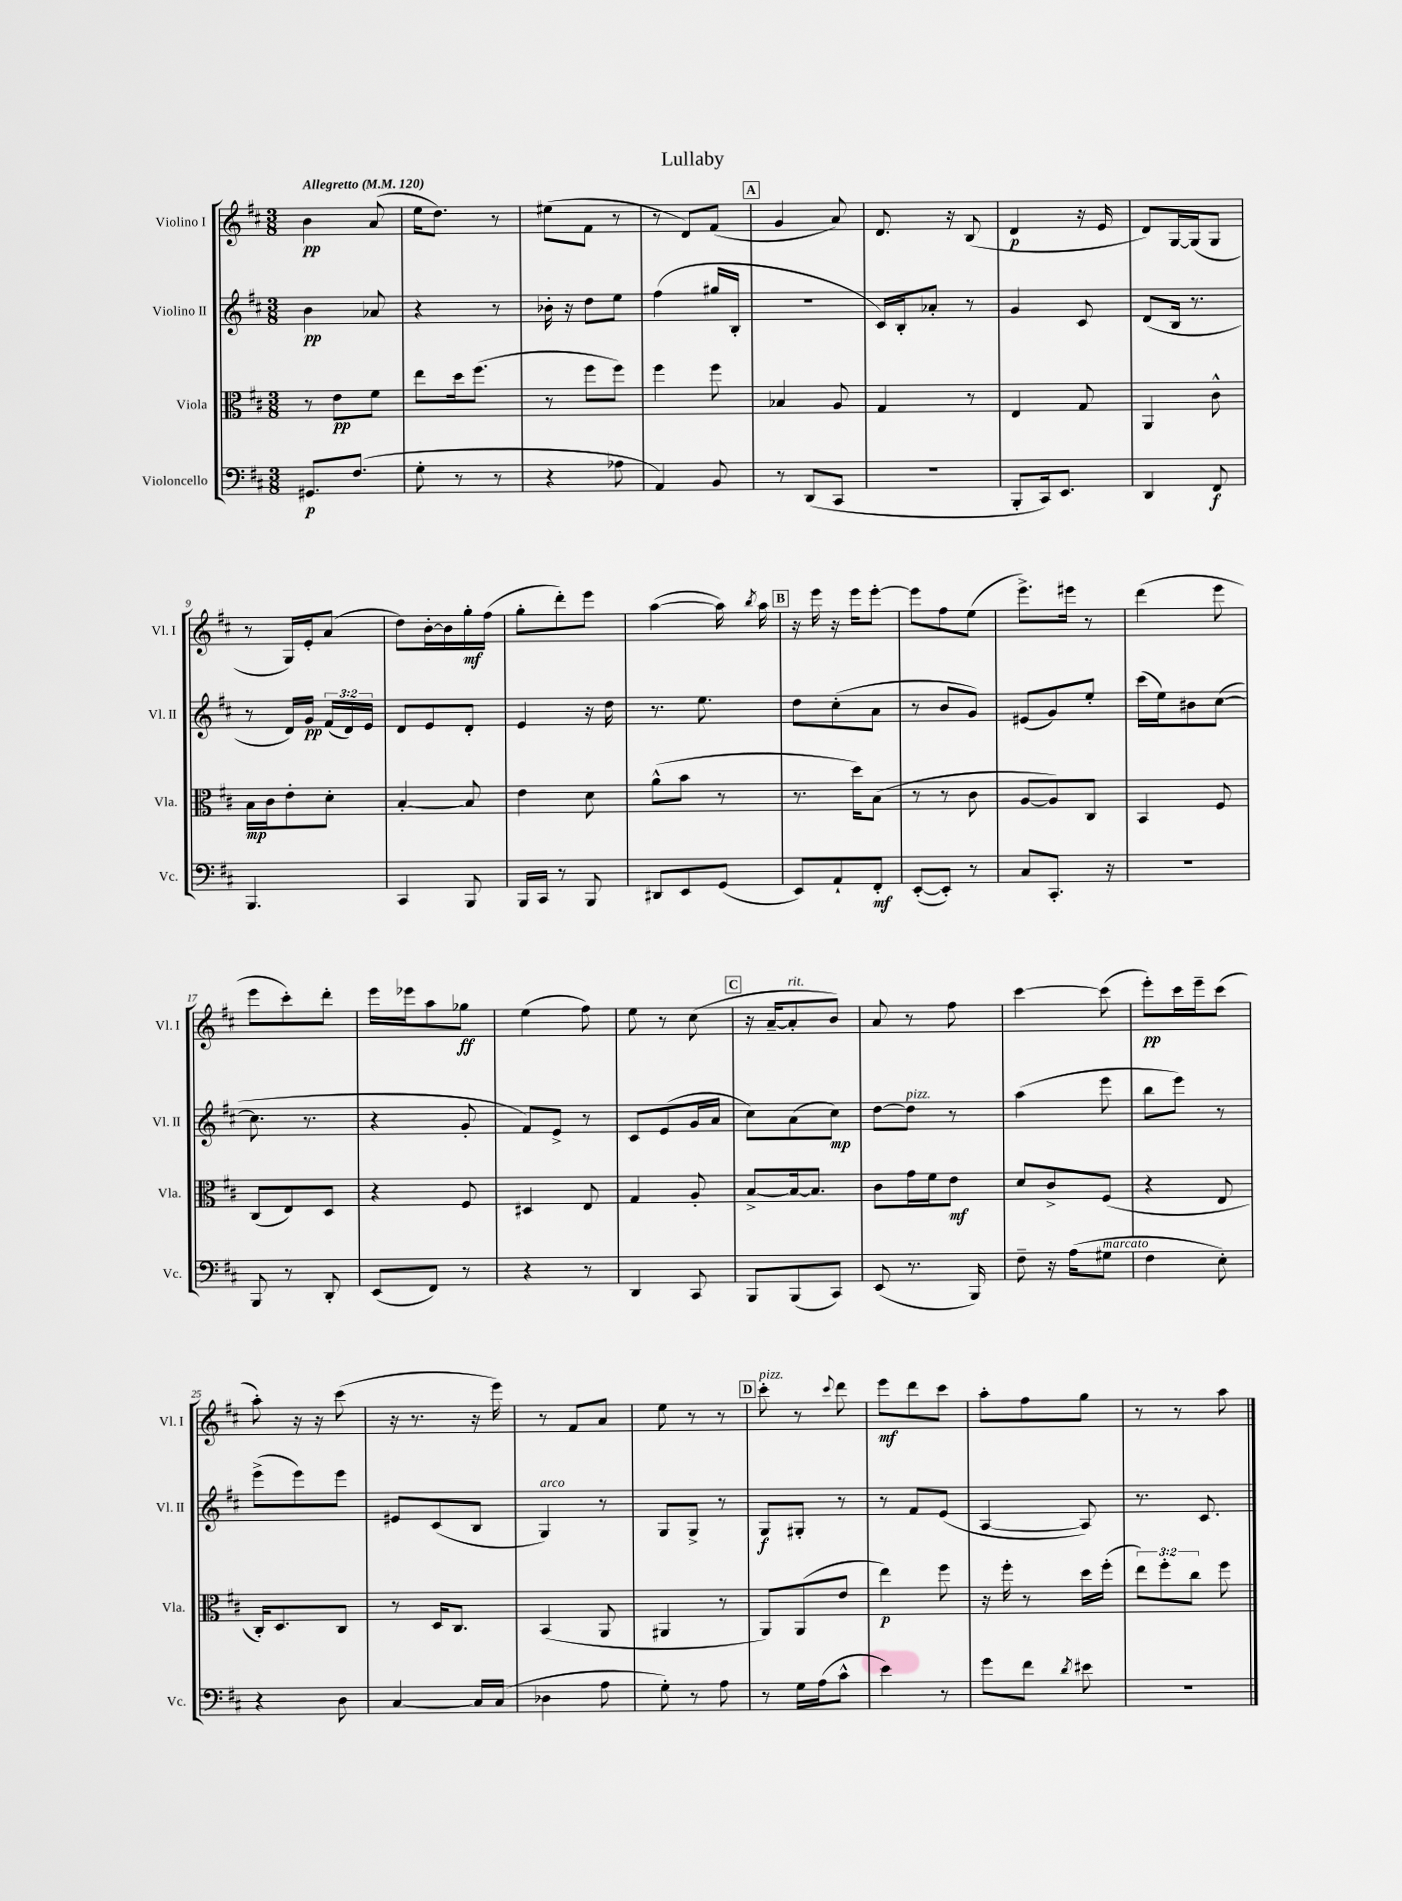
\header { title = "Lullaby" }
<<
\new StaffGroup <<
\new Staff = "s0" \with { instrumentName = "Violino I" shortInstrumentName = "Vl. I" } {
    \clef treble \key d \major \numericTimeSignature \time 3/8 \tempo "Allegretto" 4 = 120
    \autoBeamOff b'4\pp a'8( |
    e''16[ d''8.]) r8 |
    eis''8[( fis'8] r8 |
    r8 d'8[) fis'8]( |
    \mark \markup { \box "A" } g'4 a'8) |
    d'8. r16 b8( |
    d'4\p r16 e'16 |
    d'8[) g16~ g16( g8] |
    r8 g16[) e'16-. a'8]( |
    d''8[) b'16~-. b'16 g''16-.\mf fis''16]( |
    g''8[-. d'''8-.) e'''8] |
    a''4~( a''16) \acciaccatura { b''8 } a''16 |
    \mark \markup { \box "B" } r16 e'''16 r16 e'''16[ e'''8]~-. |
    e'''8[ fis''8 e''8]( |
    e'''8.[->) eis'''16] r8 |
    d'''4( e'''8 |
    e'''8[ cis'''8-.) d'''8]-. |
    e'''16[ ees'''16 a''8 ges''8]\ff |
    e''4( fis''8) |
    e''8 r8 cis''8( |
    \mark \markup { \box "C" } r16 a'16[~-- a'8-.^\markup { \italic "rit." } b'8]) |
    a'8 r8 fis''8 |
    cis'''4~ cis'''8( |
    e'''8[-.\pp) cis'''16 e'''16-- cis'''8]( |
    a''8-.) r16 r16 cis'''8( |
    r16 r8. r16 e'''16) |
    r8 fis'8[ a'8] |
    e''8 r8 r8 |
    \mark \markup { \box "D" } cis'''8-.^\markup { \italic "pizz." } r8 \appoggiatura { cis'''8 } d'''8 |
    e'''8[\mf d'''8 cis'''8] |
    a''8[-. fis''8 g''8] |
    r8 r8 a''8 \bar "|." |
}
\new Staff = "s1" \with { instrumentName = "Violino II" shortInstrumentName = "Vl. II" } {
    \clef treble \key d \major \numericTimeSignature \time 3/8 \override Staff.TupletNumber.text = #tuplet-number::calc-fraction-text
    \autoBeamOff b'4\pp aes'8 |
    r4 r8 |
    bes'16-. r16 d''8[ e''8] |
    fis''4( gis''16[ b16]-. |
    \mark \markup { \box "A" } R4. |
    cis'16[) b16-. aes'8]-. r8 |
    g'4 cis'8 |
    d'8[( b16] r8. |
    r8 d'16[) g'16]\pp \tuplet 3/2 { fis'16[( d'16) e'16] } |
    d'8[ e'8 d'8]-. |
    e'4 r16 d''16 |
    r8. e''8. |
    \mark \markup { \box "B" } d''8[ cis''8-.( a'8] |
    r8 b'8[ g'8]) |
    eis'8[( g'8) e''8]-. |
    cis'''16[( e''16) bis'8 cis''8]~( |
    cis''8. r8. |
    r4 g'8-. |
    fis'8[) e'8]-> r8 |
    cis'8[ e'8( g'16 a'16] |
    \mark \markup { \box "C" } cis''8[) a'8( cis''8]\mp) |
    d''8[~ d''8]^\markup { \italic "pizz." } r8 |
    a''4( e'''8 |
    b''8[ e'''8]) r8 |
    e'''8[->( e'''8) e'''8] |
    eis'8[ cis'8( b8] |
    g4^\markup { \italic "arco" }) r8 |
    g8[ g8]-> r8 |
    \mark \markup { \box "D" } g8[\f gis8]-. r8 |
    r8 fis'8[ e'8]( |
    a4~ a8) |
    r8. cis'8. \bar "|." |
}
\new Staff = "s2" \with { instrumentName = "Viola" shortInstrumentName = "Vla." } {
    \clef alto \key d \major \numericTimeSignature \time 3/8 \override Staff.TupletNumber.text = #tuplet-number::calc-fraction-text
    \autoBeamOff r8 e'8[\pp fis'8] |
    e''8[ d''16 fis''8.]( |
    r8 fis''8[ fis''8]) |
    fis''4 fis''8 |
    \mark \markup { \box "A" } bes4 a8 |
    g4 r8 |
    e4 g8 |
    a,4 cis'8-^ |
    b16[\mp cis'16 e'8-. d'8]-. |
    b4~-. b8 |
    e'4 d'8 |
    a'8[-^( b'8] r8 |
    \mark \markup { \box "B" } r8. d''16[) b8]( |
    r8 r8 cis'8 |
    a8[~ a8) cis8] |
    b,4 fis8 |
    cis8[( e8) d8] |
    r4 fis8 |
    dis4 e8 |
    g4 a8-. |
    \mark \markup { \box "C" } b8[~-> b16~ b8.] |
    cis'8[ g'16 fis'16 e'8]\mf |
    d'8[ cis'8-> fis8]( |
    r4 e8 |
    cis16[-.) d8. cis8] |
    r8 d16[ cis8.] |
    b,4( a,8 |
    ais,4 r8 |
    \mark \markup { \box "D" } a,8[) a,8( e'8] |
    e''4\p) fis''8 |
    r16 fis''16-. r8 d''16[ fis''16]-.( |
    \tuplet 3/2 { e''8[) fis''8-. cis''8] } fis''8 \bar "|." |
}
\new Staff = "s3" \with { instrumentName = "Violoncello" shortInstrumentName = "Vc." } {
    \clef bass \key d \major \numericTimeSignature \time 3/8
    \autoBeamOff gis,8.[\p fis8.]( |
    g8-. r8 r8 |
    r4 aes8 |
    a,4) b,8 |
    \mark \markup { \box "A" } r8 d,8[( cis,8] |
    R4. |
    b,,8[-. cis,16) e,8.] |
    d,4 fis,8\f |
    b,,4. |
    cis,4 b,,8 |
    b,,16[ cis,16] r8 b,,8 |
    dis,8[ e,8 g,8]( |
    \mark \markup { \box "B" } e,8[) a,8-! fis,8]-.\mf |
    e,8[~-.( e,8]-.) r8 |
    cis8[ cis,8.]-. r16 |
    R4. |
    b,,8 r8 d,8-. |
    e,8[( fis,8]) r8 |
    r4 r8 |
    d,4 cis,8 |
    \mark \markup { \box "C" } b,,8[ b,,8( cis,8]) |
    e,8( r8. b,,16) |
    fis8-- r16 a16[( gis8]^\markup { \italic "marcato" } |
    fis4 e8-.) |
    r4 d8 |
    cis4~ cis16[ cis16]( |
    des4 a8 |
    g8-.) r8 a8 |
    \mark \markup { \box "D" } r8 g16[ a16( cis'8]-^ |
    e'4) r8 |
    g'8[ fis'8] \acciaccatura { d'8 } eis'8 |
    R4. \bar "|." |
}
>>
>>
